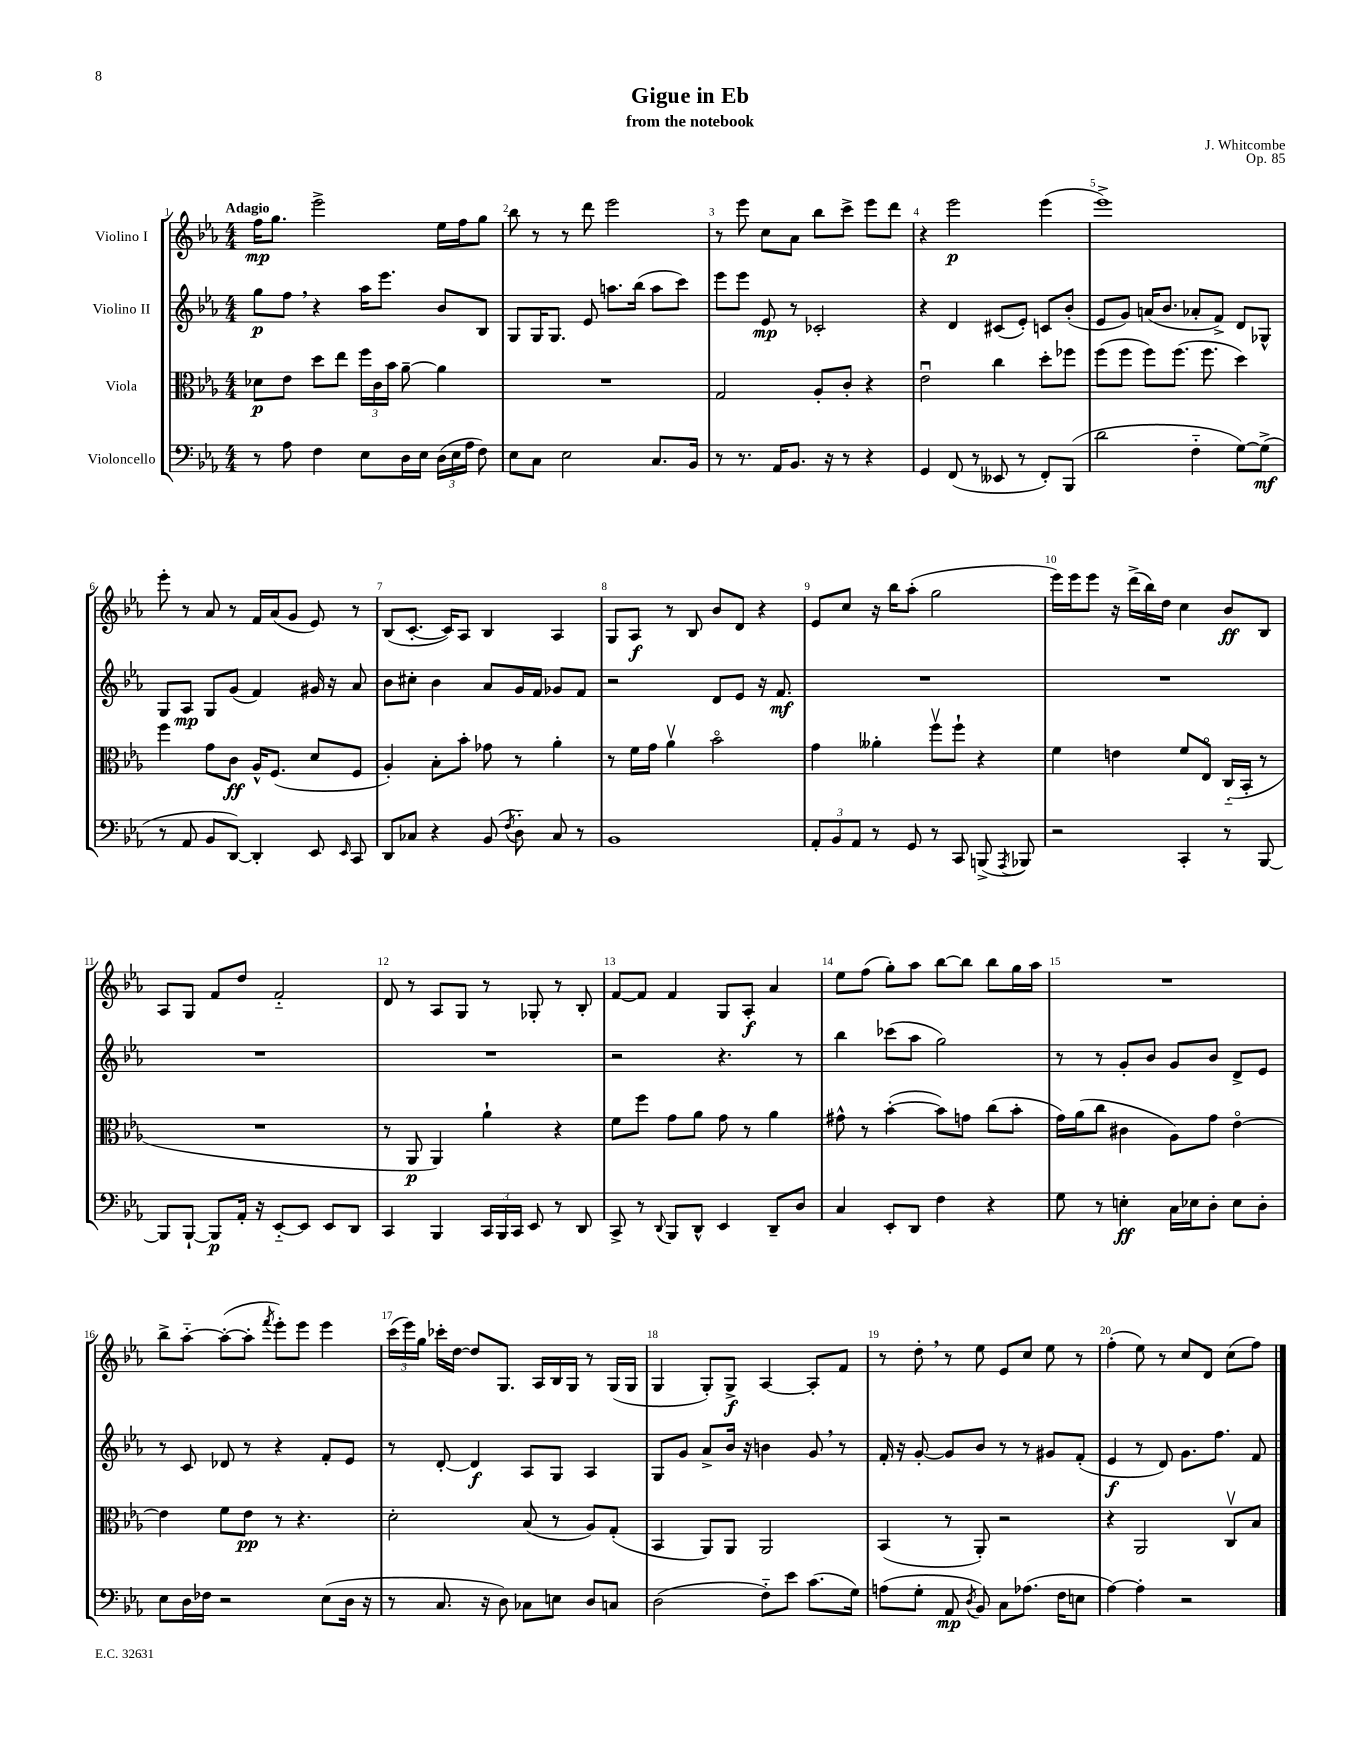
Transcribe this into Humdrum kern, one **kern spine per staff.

**kern	**kern	**kern	**kern
*staff4	*staff3	*staff2	*staff1
*clefF4	*clefC3	*clefG2	*clefG2
*k[b-e-a-]	*k[b-e-a-]	*k[b-e-a-]	*k[b-e-a-]
*M4/4	*M4/4	*M4/4	*M4/4
8r	8d-	8gg	16ff
.	.	.	8.gg
8A-	8e-	8ff	.
4F	8dd	4r	2eee-^
.	8ee-	.	.
8E-	24ff	16aa-	.
.	24c	.	.
.	.	8.eee-	.
.	24b-	.	.
16D	[8a-~	.	.
16E-	.	.	.
(24D	4a-]	8b-	16ee-
24E-	.	.	.
.	.	.	16ff
24A-	.	.	.
8F)	.	8B-	8gg
=	=	=	=
8E-	1r	8G	8bb-
8C	.	16G	8r
.	.	8.G	.
2E-	.	.	8r
.	.	8e-	8ddd
.	.	8.aa	2eee-
.	.	(16bb-	.
8.C	.	8aa	.
.	.	8ccc)	.
16BB-	.	.	.
=	=	=	=
8r	2G	8eee-	8r
8.r	.	8eee-	8eee-
.	.	8e-	8cc
16AA-	.	.	.
8.BB-	.	8r	8a-
.	8A-'	2c-'	8bb-
16r	.	.	.
8r	8c'	.	8ccc^
4r	4r	.	8eee-
.	.	.	8ddd
=	=	=	=
4GG	2e-u	4r	4r
(8FF	.	4d	2eee-
8r	.	.	.
8EE--	4cc	(8c#	.
8r	.	8e-')	.
8FF')	8dd'	8c	(4eee-
(8BBB-	8ff-	(8b-'	.
=	=	=	=
2d	(8ff	8e-	1eee-^)
.	8ff	8g)	.
.	8ff)	(16a	.
.	.	8.b-	.
.	(8.ff	.	.
4F'~	.	8a-'	.
.	8.ff	.	.
.	.	8f^)	.
[8G)	4dd)	8d	.
(8G^]	.	8G-^^	.
=	=	=	=
8r	4ff	8G	8eee-'
8AA-	.	8A-	8r
8BB-	8g	8G	8a-
[8DD)	8c	(8g	8r
4DD']	16A-^^	4f)	16f
.	(8.F	.	(16a-
.	.	.	8g
8EE-	8d	16g#	8e-)
.	.	16r	.
16qqEE-	.	.	.
8CC	8F	8a-	8r
=	=	=	=
8DD	4A-')	8b-	(8B-
8C-	.	8cc#'	[8.c'
4r	8B-'	4b-	.
.	.	.	16c])
.	8b-'	.	8A-
(8BB-	8g-	8a-	4B-
8qF	.	.	.
8D'~)	8r	16g	.
.	.	16f	.
8C-	4a-'	8g-	4A-
8r	.	8f	.
=	=	=	=
1BB-	8r	2r	8G
.	16f	.	8A-
.	16g	.	.
.	4a-v	.	8r
.	.	.	8B-
.	2b-o	8d	8b-
.	.	8e-	8d
.	.	16r	4r
.	.	8.f	.
=	=	=	=
12AA-'	4g	1r	8e-
12BB-	.	.	.
.	.	.	8cc
12AA-	.	.	.
8r	4a--'	.	16r
.	.	.	16bb-
8GG	.	.	(8aa-'
8r	8ffv	.	2gg
8CC	8ff`	.	.
(8BBB^	4r	.	.
8qAAA-	.	.	.
8BBB-)	.	.	.
=	=	=	=
2r	4f	1r	16eee-)
.	.	.	16eee-
.	.	.	8eee-
.	4e	.	16r
.	.	.	(16ddd^
.	.	.	16bb-)
.	.	.	16dd
4CC'	8f	.	4cc
.	8E-o	.	.
8r	(16C'~	.	8b-
.	16BB-'	.	.
[8BBB-	8r	.	8B-
=	=	=	=
8BBB-]	1r	1r	8A-
[8BBB-`	.	.	8G
8BBB-]	.	.	8f
16AA-'	.	.	8dd
16r	.	.	.
[8EE-'~	.	.	2f'~
8EE-]	.	.	.
8EE-	.	.	.
8DD	.	.	.
=	=	=	=
4CC	8r	1r	8d
.	8AA-	.	8r
4BBB-	4AA-)	.	8A-
.	.	.	8G
24CC	4a-`	.	8r
24BBB-	.	.	.
24CC	.	.	.
8EE-	.	.	8G-'
8r	4r	.	8r
8DD	.	.	8B-'
=	=	=	=
8CC^	8f	2r	[8f
8r	8ff	.	8f]
8qqDD	.	.	.
8BBB-	8g	.	4f
8DD^^	8a-	.	.
4EE-	8g	4.r	8G
.	8r	.	8A-'
8DD~	4a-	.	4a-
8D	.	8r	.
=	=	=	=
4C	8g#^^	4bb-	8ee-
.	8r	.	(8ff
8EE-'	([4b-'	(8ccc-	8gg')
8DD	.	8aa-	8aa-
4F	8b-])	2gg)	[8bb-
.	8g	.	8bb-]
4r	(8cc	.	8bb-
.	8b-'	.	16gg
.	.	.	16aa-
=	=	=	=
8G	16g)	8r	1r
.	(16a-	.	.
8r	8cc	8r	.
4E'	4c#	8g'	.
.	.	8b-	.
16C	8A-)	8g	.
16E-	.	.	.
8D'	8g	8b-	.
8E-	[4e-o	8d^	.
8D'	.	8e-	.
=	=	=	=
8E-	4e-]	8r	8bb-^
16D	.	8c	[8aa-'~
16F-	.	.	.
2r	8f	8d-	(8aa-'_
.	8e-	8r	8aa-']
.	.	.	8qfff
.	8r	4r	8eee-')
.	4.r	.	8eee-
(8E-	.	8f'	4eee-
16D	.	8e-	.
16r	.	.	.
=	=	=	=
8r	2d'	8r	(24ccc
.	.	.	24eee-)
.	.	.	24gg
8.C	.	[8d'	16ccc-'
.	.	.	[16dd
.	.	4d]	8dd]
16r	.	.	.
8D)	.	.	8.G
8C-	(8B-	8A-	.
.	.	.	16A-
8E	8r	8G	16B-
.	.	.	16G
8D	8A-)	4A-	8r
8C	(8G'	.	(16G
.	.	.	16G
=	=	=	=
(2D	4BB-	8G	4G
.	.	8g	.
.	8AA-)	8a-^	8G')
.	8AA-	16b-	8G^
.	.	16r	.
8F'~)	2AA-	4b	[4A-
8e-	.	.	.
(8.c	.	8g	8A-']
.	.	8r	8f
16G)	.	.	.
=	=	=	=
(8A	(4BB-	16f'	8r
.	.	16r	.
8G'	.	[8g'	8dd'
8AA-	8r	8g]	8r
8qD	.	.	.
8BB-)	8AA-')	8b-	8ee-
8C	2r	8r	8e-
(8.A-	.	8r	8cc
.	.	8g#	8ee-
16F	.	.	.
8E	.	(8f'	8r
=	=	=	=
[4A-)	4r	4e-	(4ff'
4A-']	2AA-	8r	8ee-)
.	.	8d)	8r
2r	.	8.g	8cc
.	.	.	8d
.	.	8.ff	.
.	8Cv	.	(8cc
.	8B-	8f	8ff)
==	==	==	==
*-	*-	*-	*-
